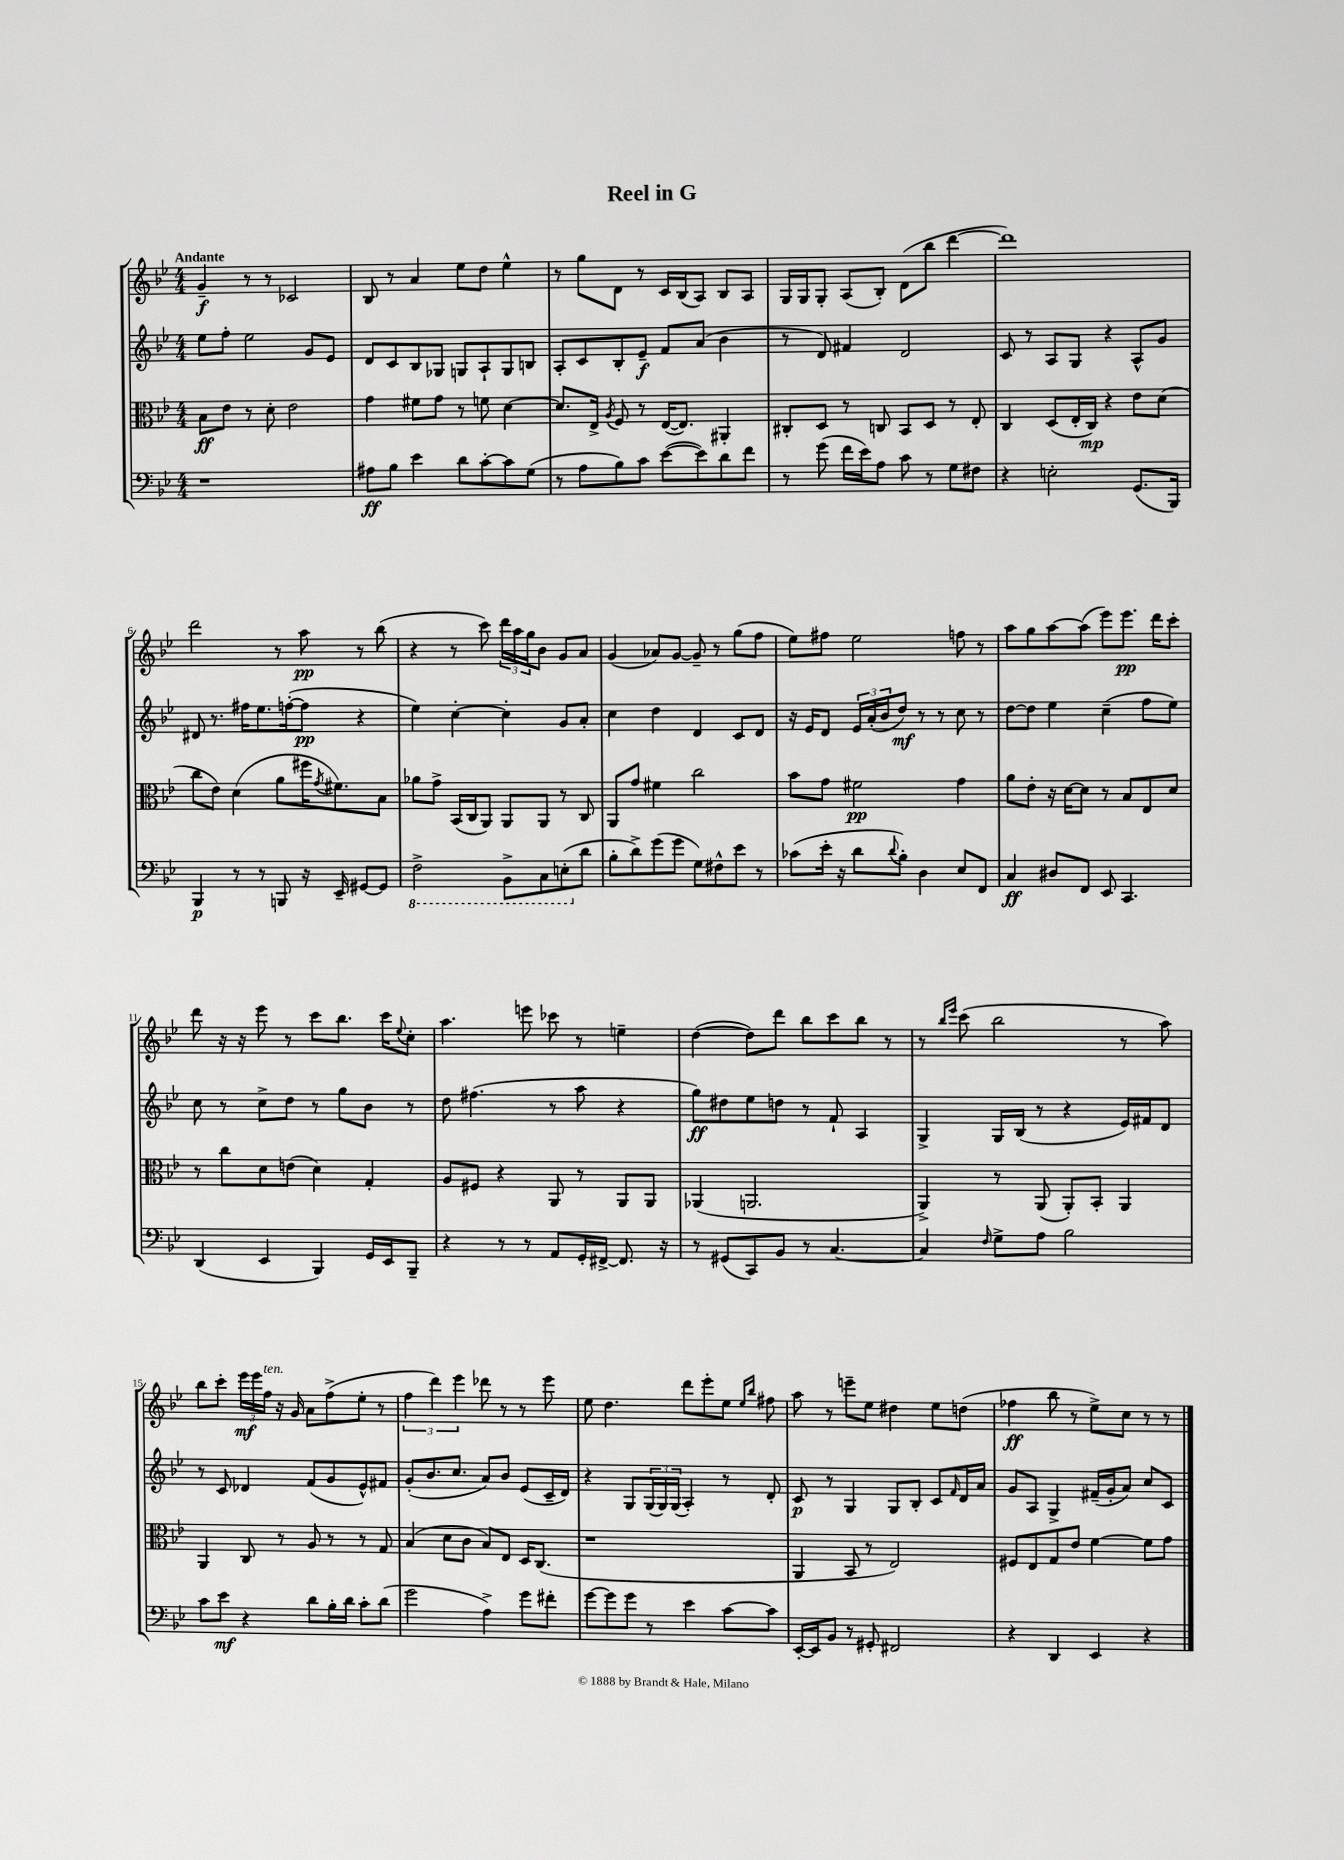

**kern	**kern	**kern	**kern
*staff4	*staff3	*staff2	*staff1
*clefF4	*clefC3	*clefG2	*clefG2
*k[b-e-]	*k[b-e-]	*k[b-e-]	*k[b-e-]
*M4/4	*M4/4	*M4/4	*M4/4
1r	8B-\L	8ee-\L	4g~/
.	8e-\J	8ff'\J	.
.	8r	2ee-\	8r
.	8d'\	.	8r
.	2e-\	.	2c-/
.	.	8g/L	.
.	.	8e-/J	.
=	=	=	=
8A#\L	4g\	8d/L	8B-/
8B-\J	.	8c/	8r
4e-\	8f#\L	8B-/	4a/
.	8g\J	8G-/J	.
8d\L	8r	8G/L	8ee-\L
[8c'\	8f\	8A`/	8dd\J
8c\]	[4d\	8G/	4ee-^^\
(8G\J	.	8B/J	.
=	=	=	=
8r	8.d/]L	8A'/L	8r
8A\L	.	8c/	8gg\L
.	16E-^/Jk	.	.
.	8qA/	.	.
8B-\)	8F/	8B-'/	8d\J
8c\J	8r	8e-~/J	8r
([8e-\L	([16E-/LK	8f/L	16c/LL
.	8.E-/]J)	.	(16B-/J
8e-\])	.	(8a/J	8A/J)
8d\	4AA#'/	4b-\	8B-/L
8f\J	.	.	8A/J
=	=	=	=
8r	8C#'/L	8r	16G/LL
.	.	.	16G/J
(8g\	8D/J	8d/)	8G'/J
16f\LL	8r	4f#/	(8A/L
16e-\J)	.	.	.
8A\J	8C/	.	8B-'/J)
8c\	8BB-/L	2d/	(8d\L
8r	8D/J	.	8bb-\J
8G\L	8r	.	[4ddd\
8F#\J	8E-'/	.	.
=	=	=	=
4r	4C/	8c/	1ddd])
.	.	8r	.
2E'\	(8D/L	8A/L	.
.	16E-'/L	8G/J	.
.	16C/JJ)	.	.
.	4r	4r	.
(8.GG/L	8e-\L	8A^^/L	.
.	(8d\J	8g/J	.
16BBB-/Jk)	.	.	.
=	=	=	=
4BBB-/	8cc\L	8d#/	2ddd\
.	8e-\J)	8.r	.
8r	(4d\	.	.
.	.	16ff#\LK	.
8r	.	8.ee-\	.
8BBB/	8a\L	.	8r
.	.	([16ff'\k	.
16r	16ff#\K	8ff\]J	8aa\
.	8qg/	.	.
16EE-~/	8.f#\)	.	.
[8GG#/L	.	4r	8r
8GG#/]J	8B-\J	.	(8bb-\
=	=	=	=
2FF^\	8a-\L	4ee-\)	4r
.	8g^\J	.	.
.	(16BB-/LL	[4cc'\	8r
.	16C/J	.	.
.	8AA/J)	.	8ccc\)
8BBB-^\L	8AA/L	4cc'\]	24ddd\LL
.	.	.	24aa\
.	.	.	24gg\J
8CC\	8AA/J	.	8b-\J
(8EE'\	8r	8g/L	8g/L
8d\J	8C/	8a'/J	8a/J
=	=	=	=
8B-'\L	8AA/L	4cc\	(4g/
8d^\)	8g/J	.	.
(8g\	4f#\	4dd\	8a-/L)
8g\J	.	.	[8g/J
8G\L)	2cc\	4d/	8g~/]
8F#^^\	.	.	8r
8e-\J	.	8c/L	(8gg\L
8r	.	8d/J	8ff\J
=	=	=	=
(8c-\L	8b-\L	16r	8ee-\L)
.	.	16e-/LK	.
16e-'\Jk	8g\J	8d/J	8ff#\J
16r	.	.	.
8d\L	2f#\	24e-/LL	2ee-\
.	.	(24a'/	.
.	.	24b-/J	.
8qqd/	.	.	.
8B-'\J)	.	8dd/J)	.
4D\	.	8r	.
.	.	8r	.
8E-/L	4g\	8cc\	8ff\
8FF/J	.	8r	8r
=	=	=	=
4C/	8a\L	[8dd\L	8aa\L
.	8e-'\J	8dd\]J	8gg\
8D#/L	16r	4ee-\	[8aa\
.	[16d\LK	.	.
8FF/J	8d\]J	.	(8aa\]J
8EE-/	8r	(4cc~\	8eee-\L)
4.CC/	8B-/L	.	8.eee-\J
.	8E-/	8ff\L	.
.	.	.	16ddd\LK
.	8d/J	8ee-\J)	8ccc'\J
=	=	=	=
(4DD/	8r	8cc\	8ddd\
.	8cc\L	8r	16r
.	.	.	16r
4EE-/	8d\	8cc^\L	8eee-\
.	(8e\J	8dd\J	8r
4BBB-/)	4d\)	8r	8ccc\L
.	.	8gg\L	8.bb-\J
16GG/LL	4G'/	8b-\J	.
16EE-/J	.	.	16ccc\LK
.	.	.	8qqee-/
8BBB-~/J	.	8r	8cc'\J
=	=	=	=
4r	8A/L	8dd\	4.aa\
.	8F#/J	(4.ff#\	.
8r	4r	.	.
8r	.	.	8eee\
8AA/L	8AA/	8r	8ccc-\
16GG'/L	8r	8aa\	8r
[16FF#^/JJ	.	.	.
8.FF#/]	8AA/L	4r	4ee~\
.	8AA/J	.	.
16r	.	.	.
=	=	=	=
8r	(4AA-/	8gg\L)	([4dd\
(8GG#/L	.	8dd#\	.
8CC/)	2.AA/	8ee-\	8dd\]L)
8BB-/J	.	8dd\J	8ddd\J
8r	.	8r	8bb-\L
[4.C/	.	8f`/	8ccc\
.	.	4A/	8bb-\J
.	.	.	8r
=	=	=	=
4C/]	4AA^/)	4G^/	8r
.	.	.	16qqbb-/LL
.	.	.	16qqeee-/JJ
.	.	.	(8ccc\
16qqF/	.	.	.
8G^\L	8r	16G/LL	2bb-\
.	.	(16B-/JJ	.
8A\J	(8AA/	8r	.
2B-\	8AA'/L)	4r	.
.	8BB-'/J	.	.
.	4AA/	16e-/LL)	8r
.	.	16f#/J	.
.	.	8d/J	8aa\)
=	=	=	=
8c\L	4AA/	8r	8bb-\L
8e-\J	.	8c/	8ccc'\J
4r	8C/	4d-/	24eee-\LL
.	.	.	24eee-\
.	.	.	24ff\JJ
.	8r	.	16r
.	.	.	16g/
8d\L	8A/	(8f/L	8a\L
16B-'\L	8r	8g/	(8ff^\
16d\JJ	.	.	.
8c'\L	8r	8e-^^/)	8ee-'\J
(8d\J	8G/	8f#/J	8r
=	=	=	=
2g\	(4B-/	(8g'/L	6ff\
.	.	8.b-/	.
.	.	.	6ddd\)
.	8d\L	.	.
.	.	8.cc/J	.
.	.	.	6eee-\
.	8c\J	.	.
4A^\)	8B-/L)	8a/L)	8ddd-\
.	8E-/J	8b-/J	8r
8g\L	16D/LK	(8e-/L	8r
.	(8.C/J	.	.
8f#'\J	.	16c~/L	8eee-\
.	.	16d/JJ)	.
=	=	=	=
[8g\L	1r	4r	8ee-\
8g\]	.	.	4.dd\
8g\J	.	8G/L	.
8r	.	(24G/L	.
.	.	24G/)	.
.	.	(24G/JJ	.
4e-\	.	4A'/)	8ddd\L
.	.	.	8eee-'\
[8c\L	.	8r	8ee-\J
.	.	.	16qqee-/LL
.	.	.	16qqbb-/JJ
8c\]J	.	8d'/	8ff#\
=	=	=	=
[16EE-'/LL	4AA/	8c/	8aa\
16EE-/]J	.	.	.
8BB-/J	.	8r	8r
8r	8BB-/	4G/	8eee~\L
8GG#'/	8r	.	8ee-\J
2FF#/	2E-/)	8G/L	4dd#\
.	.	8B-'/J	.
.	.	8c/L	8ee-\L
.	.	16qqf/	.
.	.	16d/L	(8dd\J
.	.	16a/JJ	.
=	=	=	=
4r	8F#/L	8g/L	4ff-\
.	8E-/	8A/J	.
4DD/	8G/	4G^/	8bb-\
.	8e-/J	.	8r
4EE-/	[4f\	(16f#~/LL	8ee-^\L)
.	.	16g'/J	.
.	.	8a/J)	8cc\J
4r	8f\]L	8cc/L	8r
.	8g\J	8c/J	8r
==	==	==	==
*-	*-	*-	*-
